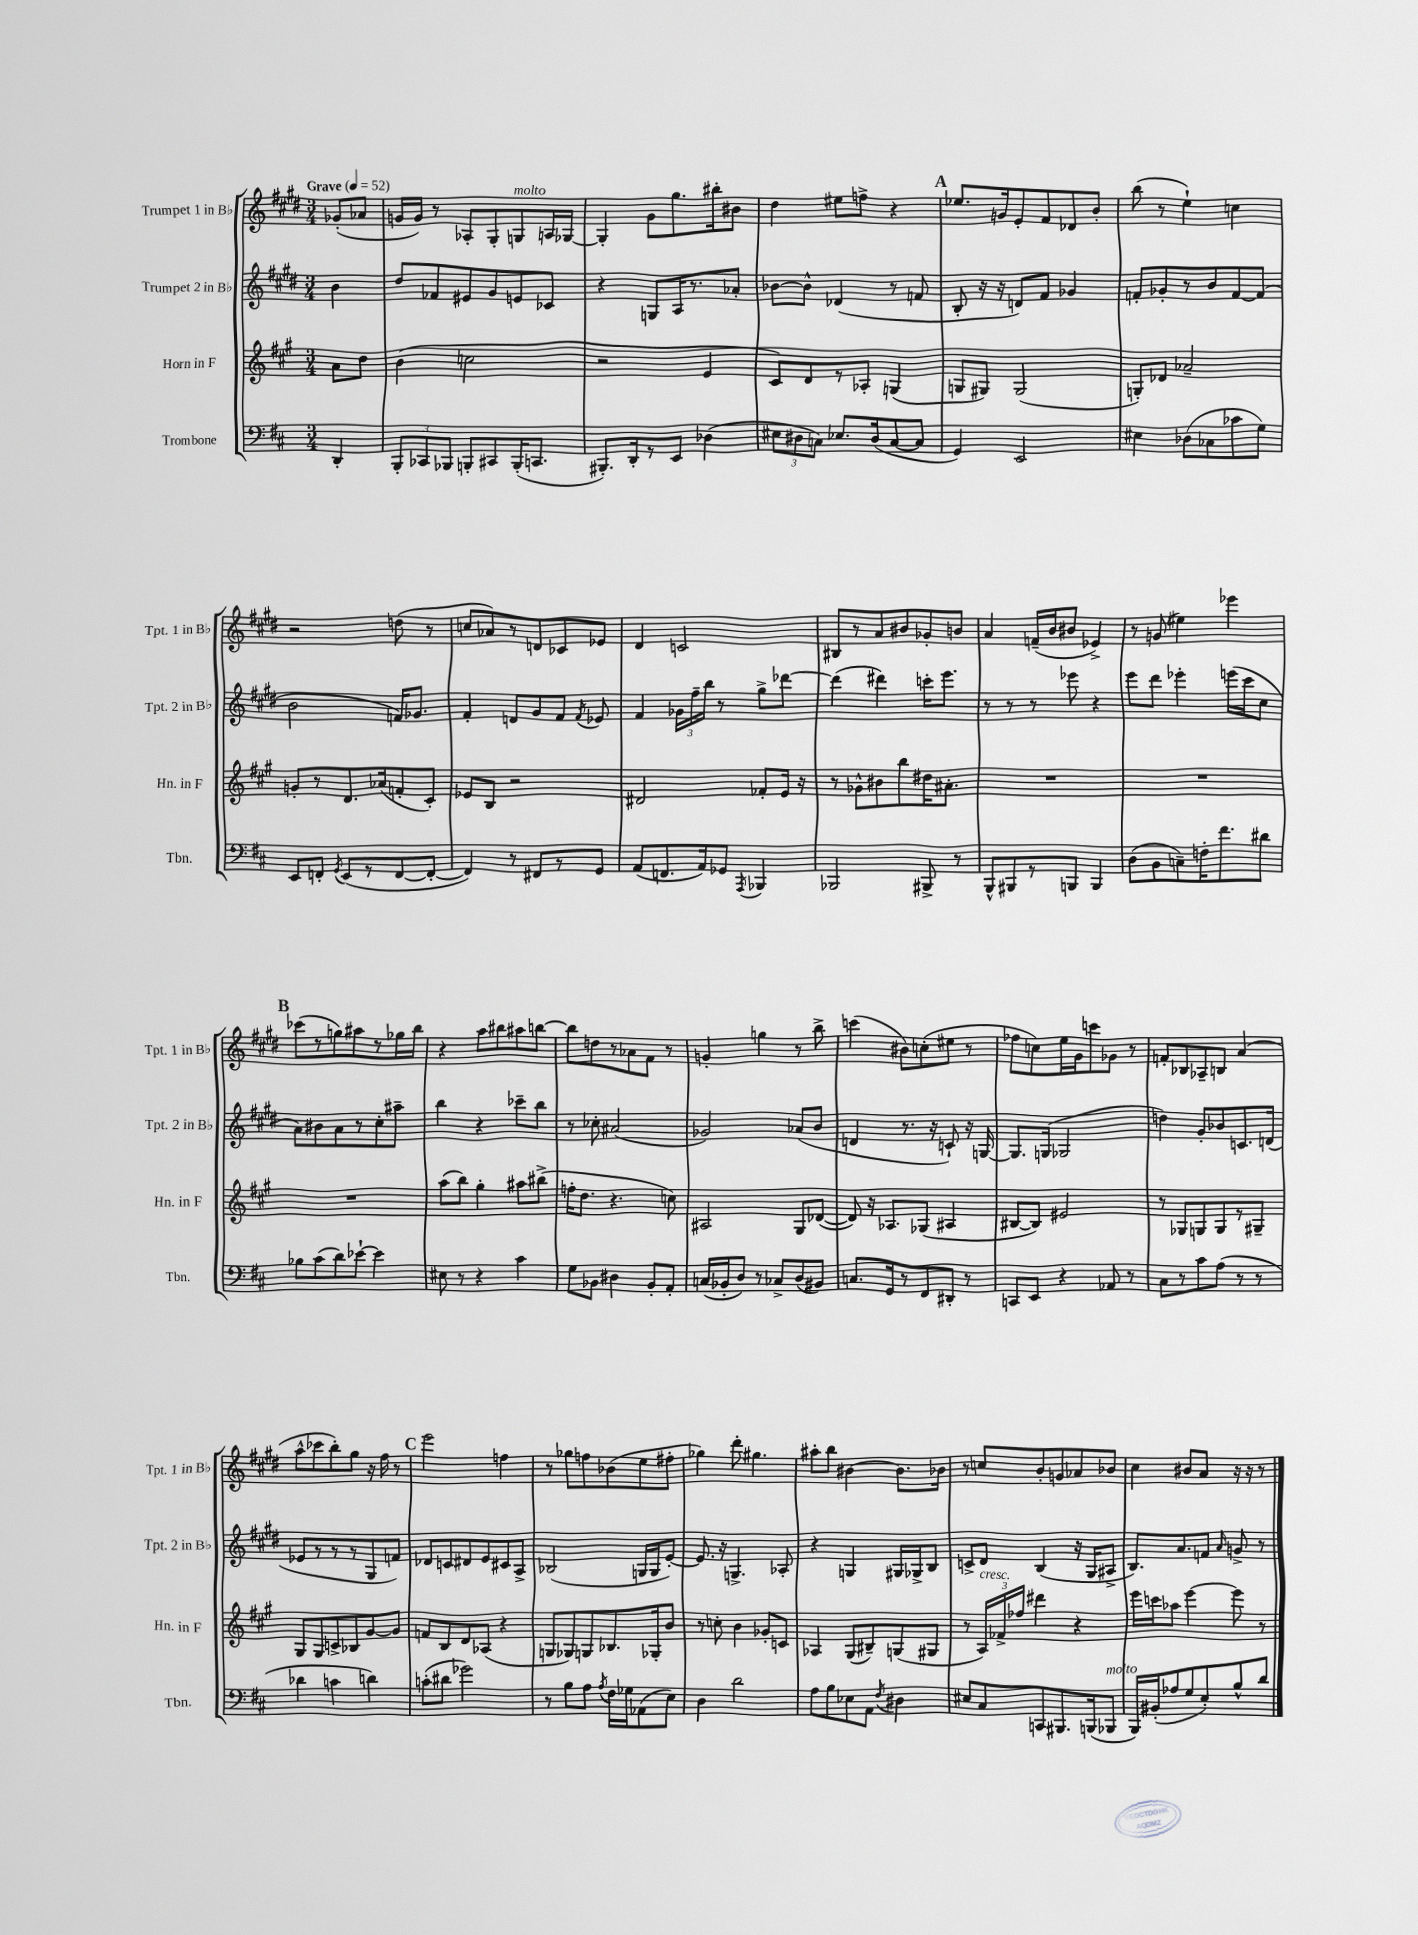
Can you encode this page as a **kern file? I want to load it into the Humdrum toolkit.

**kern	**kern	**kern	**kern
*staff4	*staff3	*staff2	*staff1
*clefF4	*clefG2	*clefG2	*clefG2
*k[f#c#]	*k[f#c#g#]	*k[f#c#g#d#]	*k[f#c#g#d#]
*M3/4	*M3/4	*M3/4	*M3/4
*MM52	*MM52	*MM52	*MM52
4DD'	8a	4b	(8g-'
.	8dd	.	8a-
=	=	=	=
12BBB'	(4b	8dd#	16g
.	.	.	16g)
12CC-	.	.	.
.	.	8f-	8r
12BBB-	.	.	.
8BBB'	2cc	8e#	8A-'
8CC#	.	8g#	8G#'
(16BBB'	.	8e	8G
8.CC	.	.	.
.	.	8c-	16A
.	.	.	[16G-
=	=	=	=
8.BBB#')	2r	4r	4G-']
16DD'	.	.	.
8r	.	8G	8g#
8EE	.	16A	8.gg#
.	.	8.r	.
(4D-	4e	.	.
.	.	.	16bb#'
.	.	8a-'	8b#
=	=	=	=
12E#	8c#)	[8b-	4dd#
12D#	.	.	.
.	8d	8b-^^]	.
12C)	.	.	.
8.E-	8r	(4d-	8ee#
.	8A-'	.	8ff^
(16D#	.	.	.
[8C	(4G	8r	4r
8C]	.	8f	.
=	=	=	=
4GG)	8G	8B'	8.ee-
.	8G#)	16r	.
.	.	16r	16g
2EE	(2G#	8d)	8e'
.	.	8f#	8f#
.	.	4g-	8d-
.	.	.	8b'
=	=	=	=
4E#	8G')	8f'	(8bb
.	8d-	8g-'	8r
(8D-	2a-~	8r	4ee`)
8C-	.	8b	.
8c-	.	[8f	4cc
8G)	.	(8f]	.
=	=	=	=
8EE	8g'	2b	2r
8FF'	8r	.	.
8qGG	.	.	.
(8EE	8.d	.	.
8r	.	.	.
.	(16a-	.	.
[8FF	8f'	16f)	(8dd
.	.	8.g-	.
8FF'_	8c#')	.	8r
=	=	=	=
4FF])	8e-	4f#'	8cc
.	8B	.	8a-)
8r	2r	8d	8r
8FF#	.	8g#	8d
8r	.	8f#	8c-
.	.	8qf#	.
8GG	.	8e-	8e-
=	=	=	=
(8AA	2d#	4f#	4d#
8.FF	.	.	.
.	.	24g-	2c
.	.	24ff#~	.
16AA)	.	.	.
.	.	24bb	.
8GG-	.	8r	.
8qAAA	.	.	.
4BBB-	8f-'	8gg#^	.
.	16e	[8ddd-	.
.	16r	.	.
=	=	=	=
2BBB-	8r	(4ddd-]	8B#
.	8g-^^	.	8r
.	8b#	4ddd#)	8a
.	8bb	.	8b#
8BBB#^	16dd#	16ccc'	8g-'
.	8.a#'	8.eee	.
8r	.	.	8b
=	=	=	=
8BBB^^	2.r	8r	4a
8BBB#	.	8r	.
8r	.	8r	(16f~
.	.	.	16b
8BBB	.	8eee-	8b#
4BBB	.	4r	4e-^)
=	=	=	=
(8D	2.r	8eee	8r
8BB	.	8ddd#	(8g
8C~)	.	4eee-'	4ee#)
16F'	.	.	.
8.f#	.	.	.
.	.	(16eee	4eee-
.	.	16ccc#	.
8d#	.	8cc#	.
=	=	=	=
8B-	2.r	8a)	(8ccc-
(8c#	.	8b#	8r
8d)	.	8a	8gg)
[8e-`	.	8r	8aa#
4e-]	.	8cc#'	8r
.	.	8aa#~	16gg-
.	.	.	16bb
=	=	=	=
8E#	(8aa	4bb	4r
8r	8bb)	.	.
4r	4gg#'	4r	8aa
.	.	.	8bb#
4c#	8aa#	8ccc-~	8aa#
.	(8bb#^	8bb	[8bb
=	=	=	=
8G	16ff'	8r	8bb]
.	8.dd	.	.
8BB-	.	8cc-'	8dd
4D#	4.r	(2a#	8r
.	.	.	8a-
8BB-'	.	.	8f#
8AA'	8cc)	.	8r
=	=	=	=
(16C	2A#	2g-)	4g'
16BB-'	.	.	.
8D)	.	.	.
8r	.	.	4gg
8C-^	.	.	.
(8D	8G#	(8a-	8r
8BB#)	([8d-	8b	8bb^
=	=	=	=
8.C	8d-])	4d	(4ccc
.	16r	.	.
16GG	8.A-	.	.
8r	.	8.r	8b#)
8FF#	(8G-	.	(8cc'
.	.	16r	.
8DD#'	4A#	8c`)	8ee#
8r	.	16r	8r
.	.	[16G	.
=	=	=	=
8CC	[8B#	8.G]	8ff-
8EE	8B#])	.	8cc)
.	.	(16G	.
4r	2e#	2G-	16ee
.	.	.	16g#
.	.	.	8ccc
8AA-	.	.	8g-
8r	.	.	8r
=	=	=	=
8C#	8r	4dd)	8f'
8r	8G-	.	8B-
8c#	8G	8g#'	8A-~
(8A	8G	8b-	8B
8r	8r	8.c	(4a
8r	8G#~	.	.
.	.	(16d	.
=	=	=	=
4d-	8G#	8e-	8aa^^
.	8G#	8r	8ccc-
4c	8c^	8r	8bb')
.	8B-	8r	8gg#
4d)	[8g#	8G#	16r
.	.	.	16ff#
.	8g#]	8f)	8r
=	=	=	=
(8c'	8f	8d-	2eee
8d#	8B	8c	.
2g-)	8d	8d#	.
.	(8A-	8e	.
.	4r	8c#	4ff
.	.	8A^	.
=	=	=	=
8r	8G	(2B-	8r
8B	8G-)	.	8gg-
8A	8G	.	8ff
8qA	.	.	.
16F#	8.B-	.	(8b-
16G-	.	.	.
(8AA-	.	16G	8ee
.	16G-'	16G	.
8E)	8b	[8e')	8ff#'
=	=	=	=
4D	8r	8.e]	4gg-)
.	8cc'	.	.
.	.	16r	.
2d	4b	4.G^	8ddd#'
.	.	.	4.gg#
.	8g-'	.	.
.	8c	8A-'	.
=	=	=	=
8A	4A-	4r	8aa#'
8B	.	.	8bb
8E-	(8G#	4G	[4b#
8AA	8B#~)	.	.
8qF#	.	.	.
4D#	(8G	16G#	8.b#]
.	.	16G-^	.
.	8G#	8B	.
.	.	.	16b-
=	=	=	=
8E#	8r	8c^	8r
8C#	24A)	8d#	8cc
.	24f-^	.	.
.	24ff-	.	.
8CC	4ddd#	(4B	8b'
8.BBB#	.	.	8g
.	4r	16r	8a-
(16BBB	.	16G#	.
8BBB-	.	8A#^	8b-
=	=	=	=
16BBB)	16eee	8.B)	4cc#
(16BB#'	16ccc	.	.
8A-	8aa-	.	.
.	.	8.a	.
8G	[4eee	.	8b#
8E')	.	8f	8a
.	.	16qqa	.
8B^^	8eee]	8g^	16r
.	.	.	16r
8d	8r	8r	8r
==	==	==	==
*-	*-	*-	*-
